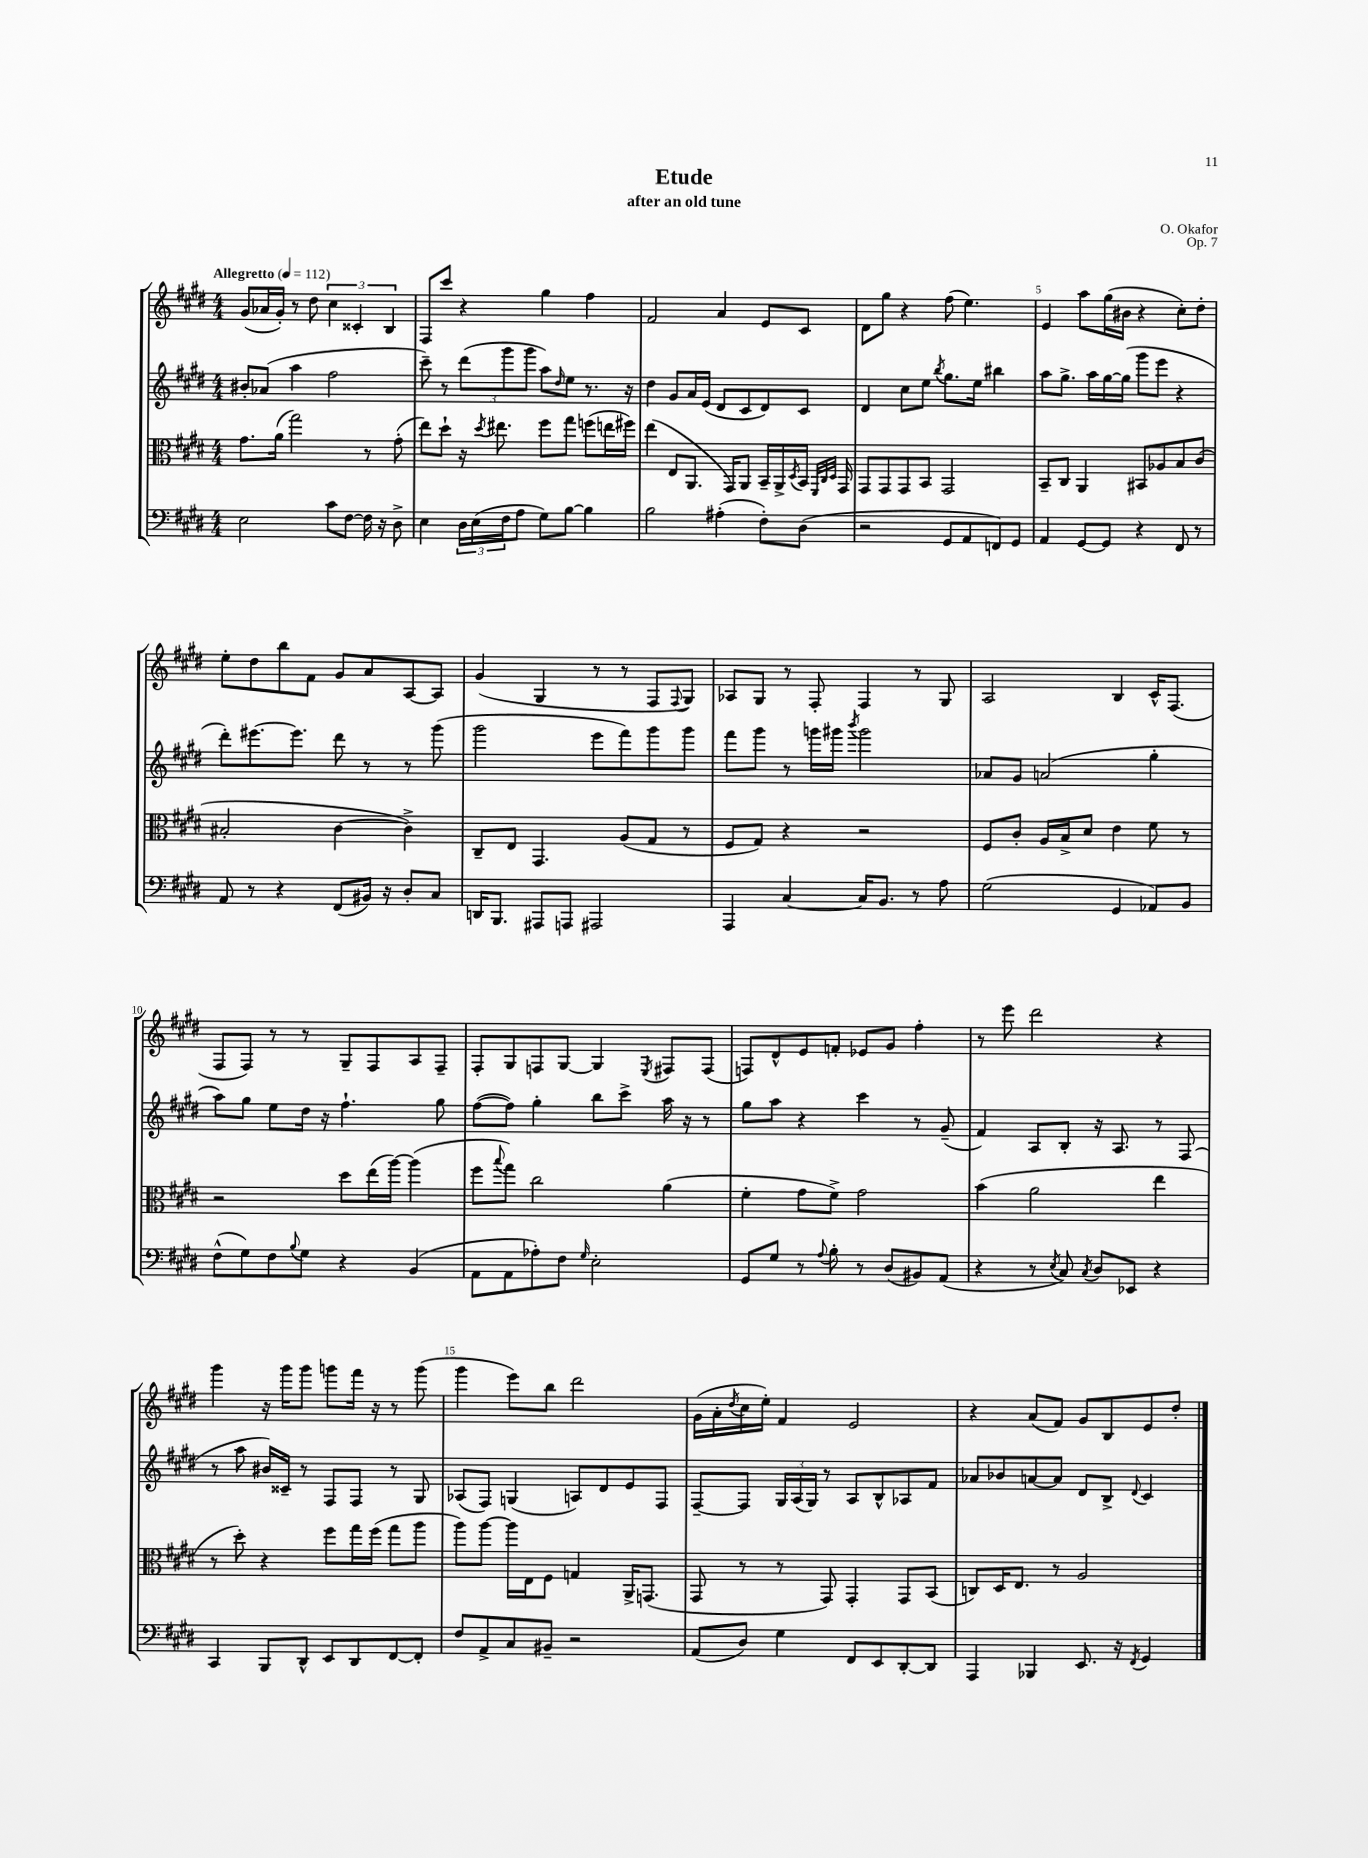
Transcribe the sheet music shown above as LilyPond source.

\header { title = "Etude" composer = "O. Okafor" subtitle = "after an old tune" opus = "Op. 7" }
<<
\new StaffGroup <<
\new Staff = "s0" {
    \clef treble \key e \major \numericTimeSignature \time 4/4 \tempo "Allegretto" 4 = 112
    gis'8( aes'16 gis'16-.) r8 dis''8 \tuplet 3/2 { cis''4 cisis'4-. b4 } |
    fis8 cis'''8 r4 gis''4 fis''4 |
    fis'2 a'4 e'8 cis'8 |
    dis'8 gis''8 r4 fis''8( e''4.) |
    e'4 a''8 gis''16( bis'16 r4 cis''8-.) dis''8-. |
    e''8-. dis''8 b''8 fis'8 gis'8 a'8 a8~ a8 |
    gis'4( gis4 r8 r8 fis8 \appoggiatura { fis8 } gis8) |
    aes8 gis8 r8 fis8-. fis4 r8 gis8 |
    a2 b4 cis'16-^ fis8.( |
    fis8 fis8) r8 r8 gis8-- fis8 a8 fis8-- |
    fis8-. gis8 f8 gis8~ gis4 \acciaccatura { e8 } fis8 fis8( |
    f8) dis'8-^ e'8 f'8-. ees'8 gis'8 fis''4-. |
    r8 e'''8 dis'''2 r4 |
    gis'''4 r16 gis'''16 gis'''8 g'''8 fis'''16 r16 r8 g'''8( |
    gis'''4 e'''8) b''8 dis'''2 |
    gis'16( a'16-. \acciaccatura { dis''8 } cis''16 e''16-.) fis'4 e'2 |
    r4 a'8( fis'8) gis'8 b8 e'8 dis''8-. \bar "|." |
}
\new Staff = "s1" {
    \clef treble \key e \major \numericTimeSignature \time 4/4
    bis'8-. aes'8( a''4 fis''2 |
    cis'''8--) r8 \tuplet 3/2 { dis'''8( gis'''8 gis'''8 } a''8) \grace { dis''16 } e''8 r8. r16 |
    dis''4 gis'8 a'16 e'16( dis'8 cis'8 dis'8) cis'8 |
    dis'4 cis''8 e''8 \acciaccatura { b''8 } gis''8. e''16 bis''4 |
    a''8 gis''8.-> a''16 gis''16~ gis''16( gis'''8 e'''8 r4 |
    dis'''8-.) eis'''8.~ eis'''8. dis'''8 r8 r8 gis'''8( |
    gis'''2 e'''8 fis'''8) gis'''8 gis'''8 |
    fis'''8 gis'''8 r8 g'''16 gis'''16 \acciaccatura { b'''8 } gis'''2 |
    aes'8 gis'8 a'2( gis''4-. |
    a''8) gis''8 e''8 dis''16 r16 fis''4.-! gis''8 |
    fis''8~( fis''8) gis''4-. b''8 cis'''8-> a''16 r16 r8 |
    gis''8 a''8 r4 cis'''4 r8 gis'8--( |
    fis'4) a8 b8-. r16 a8. r8 fis8( |
    r8 a''8 bis'16) cisis'16-- r8 fis8 fis8 r8 gis8 |
    aes8( fis8) g4( a8) dis'8 e'8 fis8 |
    fis8~-- fis8 \tuplet 3/2 { gis16 a16( gis16) } r8 a8 b8-^ aes8 fis'8 |
    aes'8 bes'8 a'8~ a'8 dis'8 b8-> \appoggiatura { dis'8 } cis'4 \bar "|." |
}
\new Staff = "s2" {
    \clef alto \key e \major \numericTimeSignature \time 4/4
    gis'8. a'16( gis''2) r8 gis'8-.( |
    e''8) dis''8-! r16 \acciaccatura { dis''8 } eis''8. fis''8 gis''8 f''8( e''16 fis''16) |
    e''4( e8 a,8. gis,16) a,8 b,16-- a,16-> \acciaccatura { dis8 } b,16 \grace { fis,32 cis32 dis32 } gis,16 |
    gis,8 gis,8 gis,8 b,8 gis,2 |
    b,8-- cis8 a,4 bis,8 aes8 b8 cis'8( |
    bis2-. cis'4~ cis'4->) |
    cis8-- e8 gis,4. a8( gis8 r8 |
    fis8 gis8) r4 r2 |
    fis8 cis'8-. a16 b16-> dis'8 e'4 fis'8 r8 |
    r2 dis''8 e''16( a''16~) a''4( |
    fis''8 \appoggiatura { b''8 } gis''8) cis''2 a'4( |
    fis'4-. gis'8 fis'8->) gis'2 |
    b'4( a'2 e''4 |
    r8 dis''8-.) r4 fis''8 gis''16 fis''16( gis''8 a''8 |
    a''8) a''8~ a''16 e16 fis8 g4 a,16-> g,8.( |
    gis,8 r8 r8 gis,8) gis,4-. gis,8 b,8( |
    c8) dis16 e8. r8 a2 \bar "|." |
}
\new Staff = "s3" {
    \clef bass \key e \major \numericTimeSignature \time 4/4
    e2 cis'8 fis8~ fis16 r16 dis8-> |
    e4 \tuplet 3/2 { dis16 e16( fis16 } a8 gis8) b8~ b4 |
    b2 ais4-.( fis8-.) dis8( |
    r2 gis,8 a,8 f,8) gis,8 |
    a,4 gis,8~ gis,8 r4 fis,8 r8 |
    a,8 r8 r4 fis,8( bis,16) r16 dis8-. cis8 |
    d,16 b,,8. ais,,8 a,,8 ais,,2 |
    a,,4 cis4~ cis16 b,8. r8 a8 |
    gis2( gis,4 aes,8) b,8 |
    fis8-^( gis8) fis8 \appoggiatura { b8 } gis8 r4 b,4( |
    a,8 a,8 aes8-.) fis8 \grace { gis16 } e2-. |
    gis,8 gis8 r8 \appoggiatura { a8 } b8-. r8 dis8( bis,8) a,8( |
    r4 r8 \acciaccatura { e8 } cis8) \acciaccatura { cis8 } dis8 ees,8 r4 |
    cis,4 b,,8 dis,8-^ e,8 dis,8 fis,8~ fis,8-. |
    fis8 a,8-> cis8 bis,8-- r2 |
    a,8( dis8) gis4 fis,8 e,8 dis,8~-. dis,8 |
    a,,4 bes,,4 e,8. r16 \acciaccatura { fis,8 } gis,4 \bar "|." |
}
>>
>>
\layout { \context { \Score \override BarNumber.break-visibility = ##(#f #t #t) barNumberVisibility = #(every-nth-bar-number-visible 5) } }
